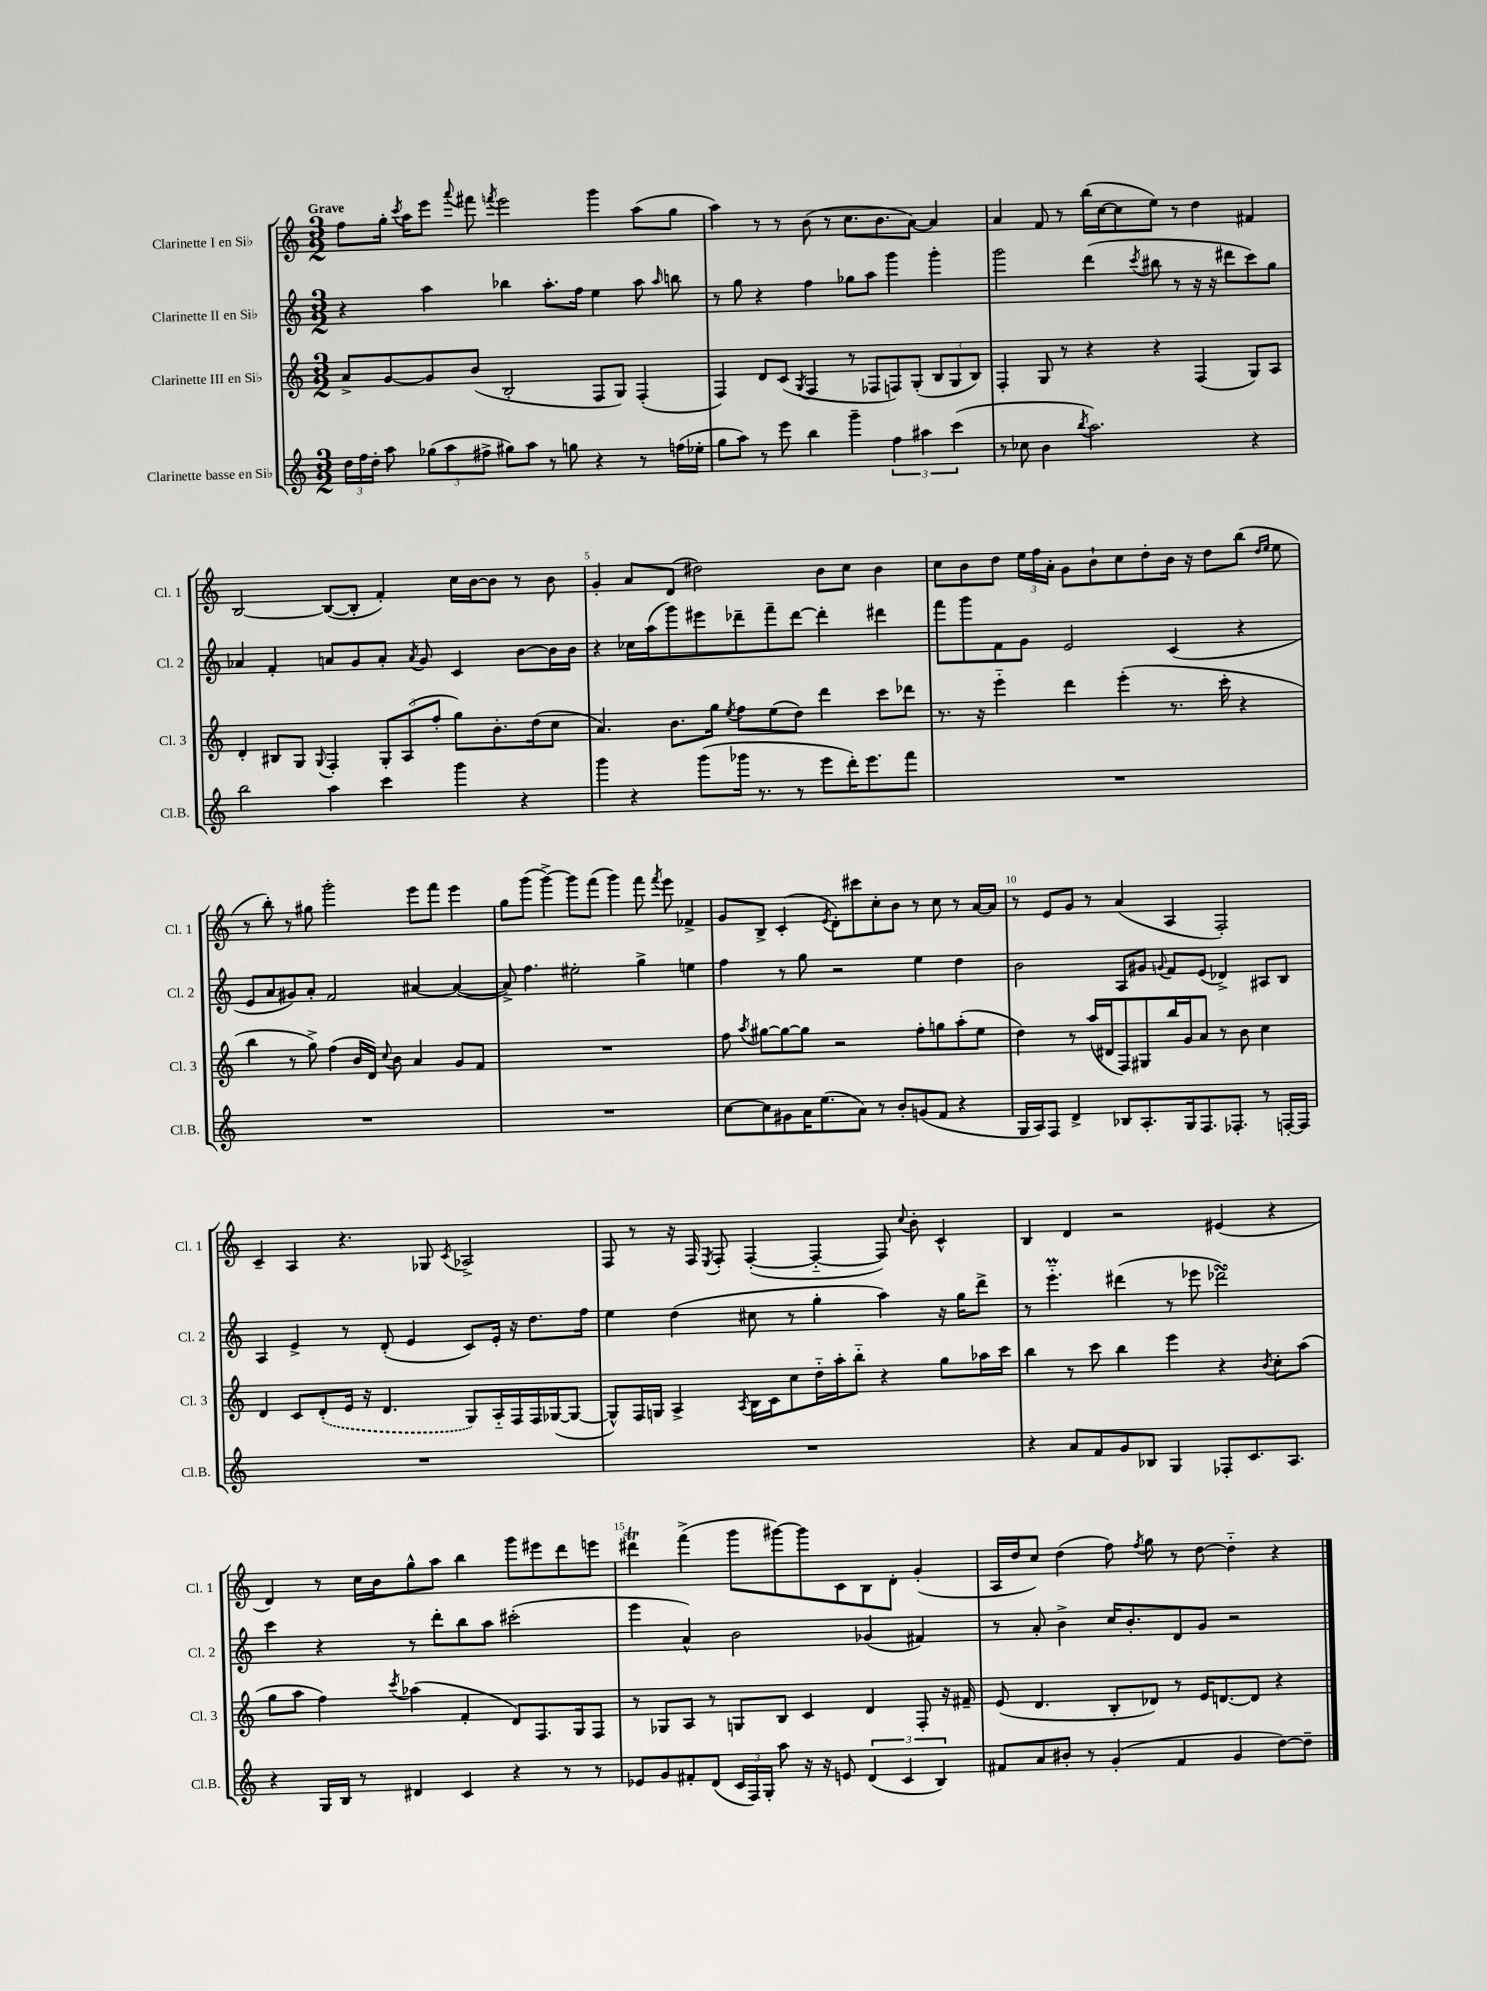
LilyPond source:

<<
\new StaffGroup <<
\new Staff = "s0" \with { instrumentName = "Clarinette I en Sib" shortInstrumentName = "Cl. 1" } {
    \clef treble \key c \major \numericTimeSignature \time 3/2 \tempo "Grave"
    \autoBeamOff f''8[ g''16]-. \acciaccatura { c'''8 } a''16[ e'''8] \appoggiatura { a'''8 } fis'''8 \acciaccatura { f'''8 } e'''2 g'''4 a''8[( g''8] |
    a''4) r8 r8 b'8( r8 c''8.[ b'8. a'8]~) a'4 |
    a'4 f'8 r8 b''16[( c''16~ c''8 e''8]) r8 d''4 fis'4 |
    b2~ b8[~( b8]-. f'4-.) c''16[ b'16~ b'8] r8 b'8 |
    g'4-. a'8[ d'8]( dis''2) b'8[ c''8] b'4 |
    c''8[ b'8 d''8] \tuplet 3/2 { e''16[ f''16 a'16]-. } g'8[ b'8-! c''8 d''8-. b'16] r16 d''8[ b''8]( \grace { d''16[ e''16] } e''8 |
    r8 b''8-.) r8 gis''8 g'''2-. e'''8[ f'''8] e'''4 |
    g''8[ g'''8]( g'''4~->) g'''8[ f'''8]( g'''4) f'''8 \acciaccatura { f'''8 } e'''8 fes'4-> |
    g'8[ b8]-> c'4-.( \acciaccatura { e'8 } d'8[-.) cis'''8 c''8-. b'8] r8 c''8 r8 a'16[~ a'16] |
    r8 e'8[ g'8] r8 a'4( a4 f2-.) |
    c'4-- a4 r4. ges8 \acciaccatura { c'8 } aes2-> |
    f8 r8 r16 f16 \acciaccatura { e8 } f8-. f4~-.( f4~-_ f8) \appoggiatura { c''8 } b'8-. c'4-^ |
    b4 d'4 r2 eis'4( r4 |
    d'4) r8 c''16[ b'16 g''8-^ a''8] b''4 g'''8[ eis'''8 d'''8 e'''8] |
    dis'''4\trill f'''4->( g'''8[ gis'''8~) gis'''8 c'8 b8 d'8]-. g'4-.( |
    a16[ d''16 c''8]) d''4( f''8) \acciaccatura { f''8 } g''8 r8 d''8~ d''4-_ r4 \bar "|." |
}
\new Staff = "s1" \with { instrumentName = "Clarinette II en Sib" shortInstrumentName = "Cl. 2" } {
    \clef treble \key c \major \numericTimeSignature \time 3/2
    \autoBeamOff r4 a''4 bes''4 a''8.[-. f''16] e''4 a''8 \grace { a''16 } b''8 |
    r8 g''8 r4 f''4 ges''8[ a''8] g'''4 g'''4-. |
    g'''2 d'''4( \acciaccatura { c'''8 } bis''8 r8 r16 r16 dis'''8[ c'''8) g''8] |
    aes'4 f'4-. a'8[ g'8 a'8]-. \acciaccatura { a'8 } g'8 c'4 b'8[~ b'16 b'16] |
    r4 ces''16[ a''16( g'''8) eis'''8 des'''8-- f'''8-- des'''8]~ des'''4-. dis'''4 |
    f'''8[ g'''8 f'8 g'8] e'2 c'4( r4 |
    e'8[ a'8 gis'8) a'8]-. f'2 ais'4~ ais'4~( |
    ais'8->) f''4. eis''2-. g''4-> e''4 |
    f''4 r8 g''8 r2 e''4 d''4 |
    b'2 a8[ gis'8] \appoggiatura { g'8 } f'8[ e'8]( des'4->) ais8[ b8] |
    a4 e'4-> r8 d'8-.( e'4 c'8[) e'16]-. r16 d''8.[ f''16] |
    e''4 d''4( cis''8 r8 g''4-. a''4) r16 g''16[ d'''8]-> |
    r8 e'''4.-_\prall dis'''4( r8 ees'''8 des'''2\turn) |
    c'''4 r4 r8 d'''8[-. b''8 a''8] cis'''2-.( |
    e'''4 a'4-^) b'2 ges'4( fis'4) |
    r8 a'8-. b'4-> c''16[ b'8.-. d'8 g'8] r2 \bar "|." |
}
\new Staff = "s2" \with { instrumentName = "Clarinette III en Sib" shortInstrumentName = "Cl. 3" } {
    \clef treble \key c \major \numericTimeSignature \time 3/2
    \autoBeamOff a'8[-> g'8~ g'8 b'8]( b2-. f8[ g8]) f4-.( |
    f4) d'8[ c'8]( \acciaccatura { g8 } f4 r8 fes8[ f8) g8]-.( \tuplet 3/2 { b8[ g8 b8]) } |
    f4-. g8 r8 r4 r4 f4( g8[) a8] |
    d'4-. bis8[ g8] \appoggiatura { g8 } f4-. \tuplet 3/2 { g8[-. a8( f''8]-. } g''8[) b'8.-. d''16( c''8] |
    a'4.) b'8.[ g''16] \acciaccatura { e''8 } f''8[ e''8( d''8]) d'''4 c'''8[ des'''8] |
    r8. r16 e'''4-_ d'''4 e'''4-.( r8. c'''16-. r4 |
    b''4 r8 g''8->) f''4( b'16[ d'16]) \appoggiatura { c''8 } b'8 a'4 g'8[ f'8] |
    R1. |
    f''8 \acciaccatura { a''8 } gis''8[~ gis''8~ gis''8] r2 f''8[-. g''8 a''8-.( e''8] |
    d''4) r8 a''16[( dis'16 f8) gis8 b''16 g'16 a'8] r8 b'8 c''4 |
    d'4 c'8[ \once \slurDashed d'8-.( e'16] r16 d'4. g8[) a16-_ f16 f16 ges16~( ges8]~ |
    ges8[-^) f16 g16] a4-> \acciaccatura { a8 } b16[ c'16 c''8 d''16-_ a''16-. b''8]-_ r4 g''8[ aes''16 c'''16] |
    b''4 r8 c'''8 b''4 e'''4 r4 \acciaccatura { b'8 } c''8[-. a''8]( |
    g''8[ a''8] f''4) \acciaccatura { c'''8 } aes''4( f'4-. d'8[) f8. g16 f8] |
    r8 ges8[ a8] r8 g8[ b8] c'4 d'4 f8-. r16 fis'16-- |
    e'8( d'4. b8[-. des'8]) r8 e'16[ d'8.~ d'8] r4 \bar "|." |
}
\new Staff = "s3" \with { instrumentName = "Clarinette basse en Sib" shortInstrumentName = "Cl.B." } {
    \clef treble \key c \major \numericTimeSignature \time 3/2
    \autoBeamOff \tuplet 3/2 { d''16[ f''16 d''16]-. } a''8 \tuplet 3/2 { ges''8[( a''8 fis''8]-> } gis''8[) a''8] r8 g''8 r4 r8 f''16[( ees''16]-. |
    g''8[ a''8]) r8 e'''8 b''4 g'''4-- \tuplet 3/2 { f''4 ais''4 c'''4( } |
    r8 ces''8 b'4 \acciaccatura { b''8 } a''2.) r4 |
    b''2 a''4 c'''4 g'''4 r4 |
    g'''4 r4 g'''8[( ges'''16] r8. r8 e'''8[ d'''16-.) e'''8. f'''8] |
    R1. |
    R1. |
    R1. |
    c''8[~ c''8 gis'8 a'16 e''8.( a'8]) r8 b'8[-. g'8( f'8] r4 |
    g16[ a16) f8] d'4-> bes8[ a8.-. g16 f8. fes8.]-. r8 f16[~-. f16] |
    R1. |
    R1. |
    r4 a'8[ f'8 g'8 bes8] g4 fes8[-. c'8. a8.] |
    r4 g16[ b16] r8 dis'4 c'4 r4 r8 r8 |
    ees'8[ g'8 fis'8-. d'8]( \tuplet 3/2 { c'16[ f16) g16]-. } a''8 r16 r16 e'8 \tuplet 3/2 { d'4( c'4 b4) } |
    fis'8[ a'8 bis'8]-. r8 g'4-.( fis'4 g'4 d''8[~) d''8]-- \bar "|." |
}
>>
>>
\layout { \context { \Score \override BarNumber.break-visibility = ##(#f #t #t) barNumberVisibility = #(every-nth-bar-number-visible 5) } }
